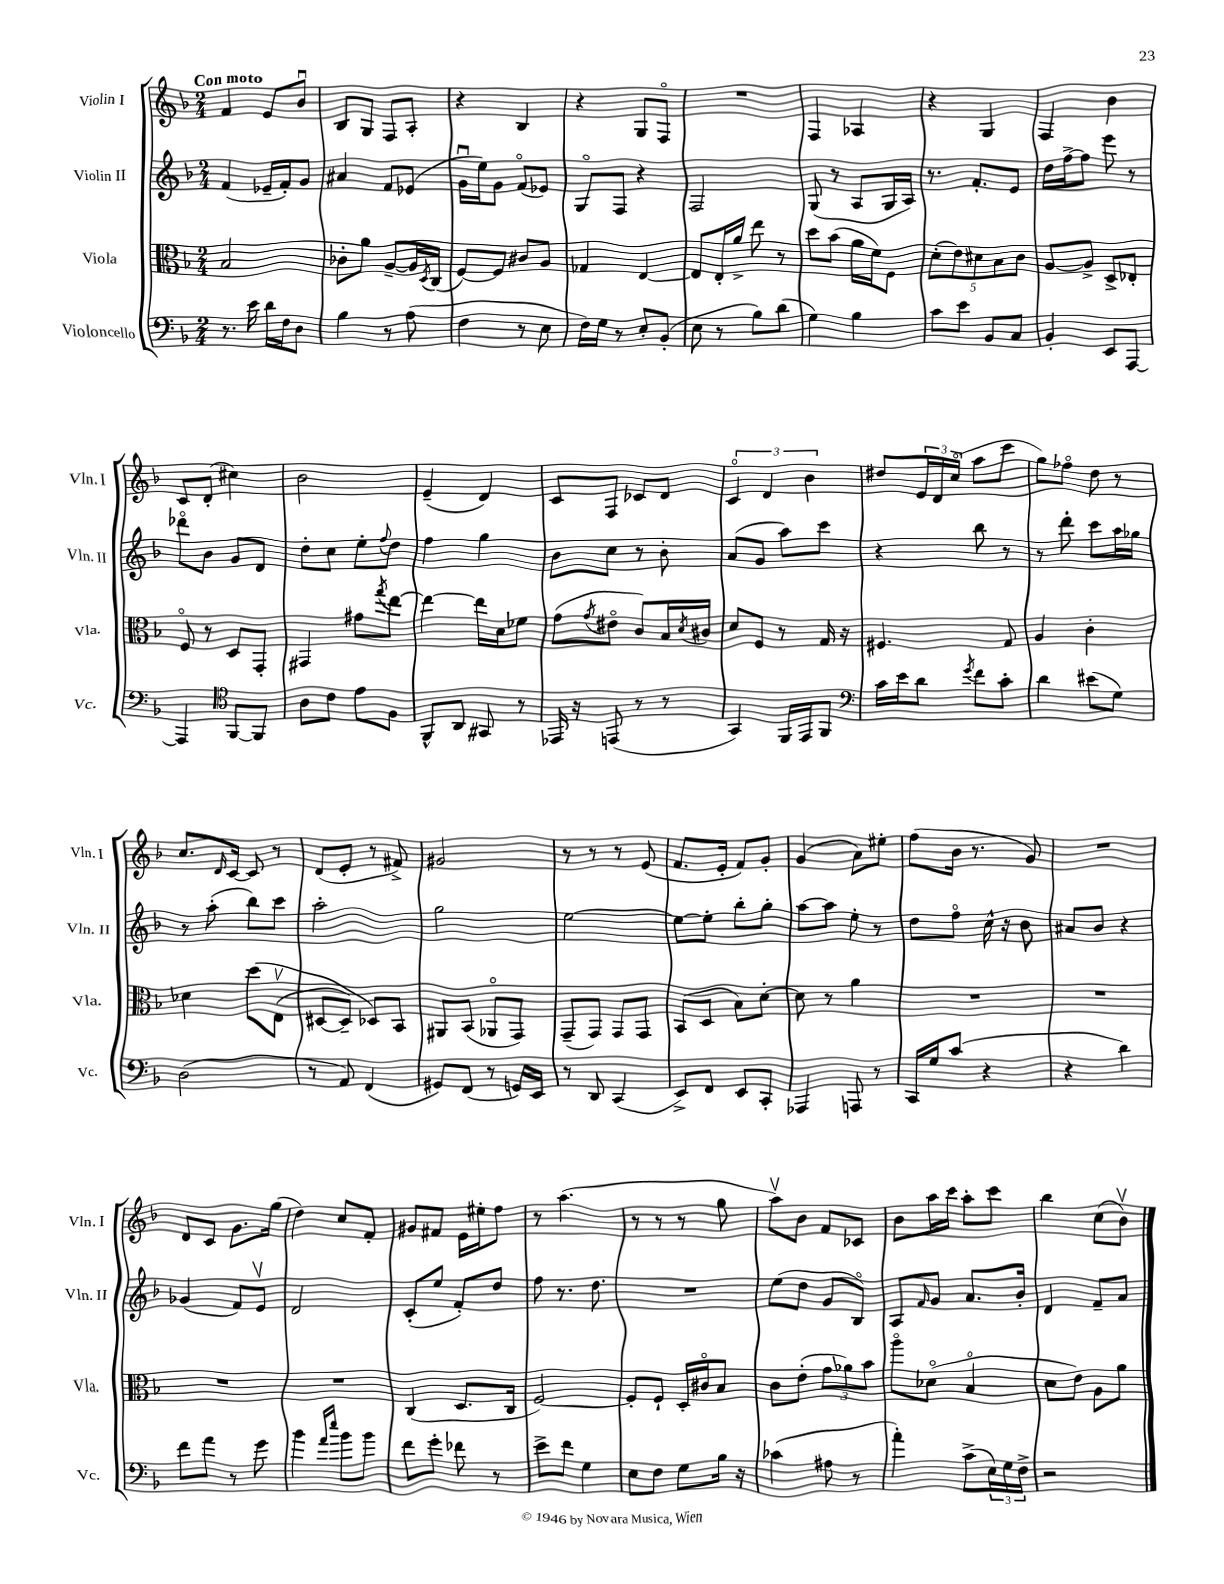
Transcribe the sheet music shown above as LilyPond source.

<<
\new StaffGroup <<
\new Staff = "s0" \with { instrumentName = "Violin I" shortInstrumentName = "Vln. I" } {
    \clef treble \key f \major \numericTimeSignature \time 2/4 \tempo "Con moto"
    f'4 e'8 bes'8\downbow |
    bes8 g8 f8 a8-. |
    r4 bes4 |
    r4 g8 f8\flageolet |
    R2 |
    f4 aes4 |
    r4 g4 |
    f4 bes'4 |
    c'8 d'8-.( cis''4) |
    bes'2 |
    e'4--( d'4) |
    c'8 f8 ces'8 d'8 |
    \tuplet 3/2 { c'4\flageolet d'4 bes'4 } |
    dis''8 \tuplet 3/2 { e'16 d'16 c''16\flageolet( } a''8 c'''8 |
    g''8) fes''8\flageolet d''8 r8 |
    c''8. \grace { d'16 } c'16~ c'8 r8 |
    d'8( e'8-. r8 fis'8->) |
    gis'2 |
    r8 r8 r8 e'8( |
    f'8. e'16-. f'8) g'8-. |
    g'4( a'8) eis''8-. |
    f''8( bes'16 r8. g'8) |
    R2 |
    d'8 c'8 g'8. g''16( |
    d''4) c''8 f'8-. |
    gis'8 fis'8 e'16 eis''16-. f''8 |
    r8 a''4.( |
    r8 r8 r8 g''8 |
    a''8\upbow) bes'8 f'8 ces'8 |
    bes'8 a''16 c'''16 a''8-. c'''8 |
    bes''4 c''8( bes'8\upbow) \bar "|." |
}
\new Staff = "s1" \with { instrumentName = "Violin II" shortInstrumentName = "Vln. II" } {
    \clef treble \key f \major \numericTimeSignature \time 2/4
    f'4( ees'16-- f'16-.) g'8 |
    ais'4 f'8 ees'8( |
    g'16\downbow e''16) g'8 f'8\flageolet( ees'8) |
    g8\flageolet f8 r4 |
    f2 |
    g8( r8 a8 g16 a16) |
    r8. f'8.-. e'8 |
    d''16 f''16~-> f''8 e'''8 r8 |
    des'''8\flageolet bes'8 g'8 d'8 |
    d''8-. c''8 e''8-. \appoggiatura { f''8 } d''8 |
    f''4 g''4 |
    bes'8 c''8 r8 bes'8-. |
    a'8( g'8 a''8) c'''8 |
    r4 bes''8 r8 |
    r8 d'''8-. c'''8 a''16 ges''16 |
    r8 a''8-.( bes''8) c'''8 |
    a''2-. |
    g''2 |
    e''2~ |
    e''8~ e''8-. bes''8-. g''8-. |
    a''8~ a''8 e''8-. r8 |
    d''8 f''8\flageolet c''16-^ r16 bes'8 |
    ais'8 bes'8 r4 |
    ges'4( f'8) e'8\upbow |
    d'2 |
    c'8-.( e''8 f'8-.) d''8 |
    f''8 r8. d''8. |
    R2 |
    e''8( d''8 g'8 bes8\flageolet) |
    a8 \grace { f'16 } g'8 a'8. bes'16-. |
    d'4 f'8-- a'8 \bar "|." |
}
\new Staff = "s2" \with { instrumentName = "Viola" shortInstrumentName = "Vla." } {
    \clef alto \key f \major \numericTimeSignature \time 2/4
    bes2 |
    ces'8-. a'8 a8~-- a16 \acciaccatura { d8 } c16( |
    f8~) f8 cis'8 a8 |
    ges4 e4~ |
    e8 e16-. a'16-> e''8 r8 |
    d''8 bes'8( a'16 f'16) f8 |
    \tuplet 5/4 { d'8-.( e'8) dis'8 bes8 c'8 } |
    a8~ a8-> d8-> ees8-. |
    f8\flageolet r8 d8 g,8-. |
    gis,4 gis'8 \acciaccatura { g''8 } e''8~ |
    e''4~ e''16 d'16 fes'8 |
    g'8( \acciaccatura { g'8 } eis'8\flageolet c'8) bes16 \acciaccatura { d'8 } cis'16 |
    d'8 f8 r8 g16 r16 |
    fis4. g8 |
    a4 c'4-. |
    des'4 d''8\( e8\upbow( |
    dis8~ dis8--) des8\) bes,8 |
    ais,8 bes,8( aes,8\flageolet g,8) |
    g,8--( g,8) g,8 g,8 |
    bes,8( d8 bes8) d'8~-. |
    d'8 r8 a'4 |
    R2 |
    R2 |
    R2 |
    R2 |
    c4( d8. c16 |
    f2~) |
    f8-. f8-! d16-. cis'16\flageolet bes8 |
    c'8 e'8-.( \tuplet 3/2 { g'8 aes'8) bes'8 } |
    a''8\flageolet des'8\flageolet( bes4\flageolet |
    d'8 e'8) a8 a'8 \bar "|." |
}
\new Staff = "s3" \with { instrumentName = "Violoncello" shortInstrumentName = "Vc." } {
    \clef bass \key f \major \numericTimeSignature \time 2/4
    r8. e'16 d'16 f16 d8 |
    bes4 r8 a8( |
    f4 r8 e8 |
    f16) g16 r8 e8-. bes,8-.( |
    e8 r8 bes8) d'8( |
    g4) bes4 |
    c'8 e'8 bes,8 c8 |
    bes,4-. e,8 a,,8~ |
    a,,4 \clef tenor f,8~ f,8 |
    a8 c'8 e'8 f8 |
    f,8-^ a,8 gis,8 r8 |
    ees,16 r16 e,8( r8 r8 |
    g,4) f,16 e,16 f,8 |
    \clef bass c'16 e'16 d'8 \acciaccatura { g'8 } f'8 c'8-. |
    d'4 eis'8( g8) |
    d2( |
    r8 a,8) f,4( |
    gis,8) f,8( r8 g,16) e,16 |
    r8 d,8 c,4( |
    e,8->) f,8 e,8 c,8-. |
    aes,,4 a,,8 r8 |
    c,16 g16 c'8( r4 |
    r4 d'4) |
    f'8 a'8 r8 g'8 |
    bes'4 \grace { a'16 e''16 } bes'8 bes'8 |
    f'8 g'8-. fes'8 r8 |
    e'8-> f'8 g4 |
    e8 f8 g8 bes16 r16 |
    ces'4( ais8 r8 |
    a'4-.) c'8->( \tuplet 3/2 { e16) g16 f16-> } |
    r2 \bar "|." |
}
>>
>>
\layout { \context { \Score \remove "Bar_number_engraver" } }
